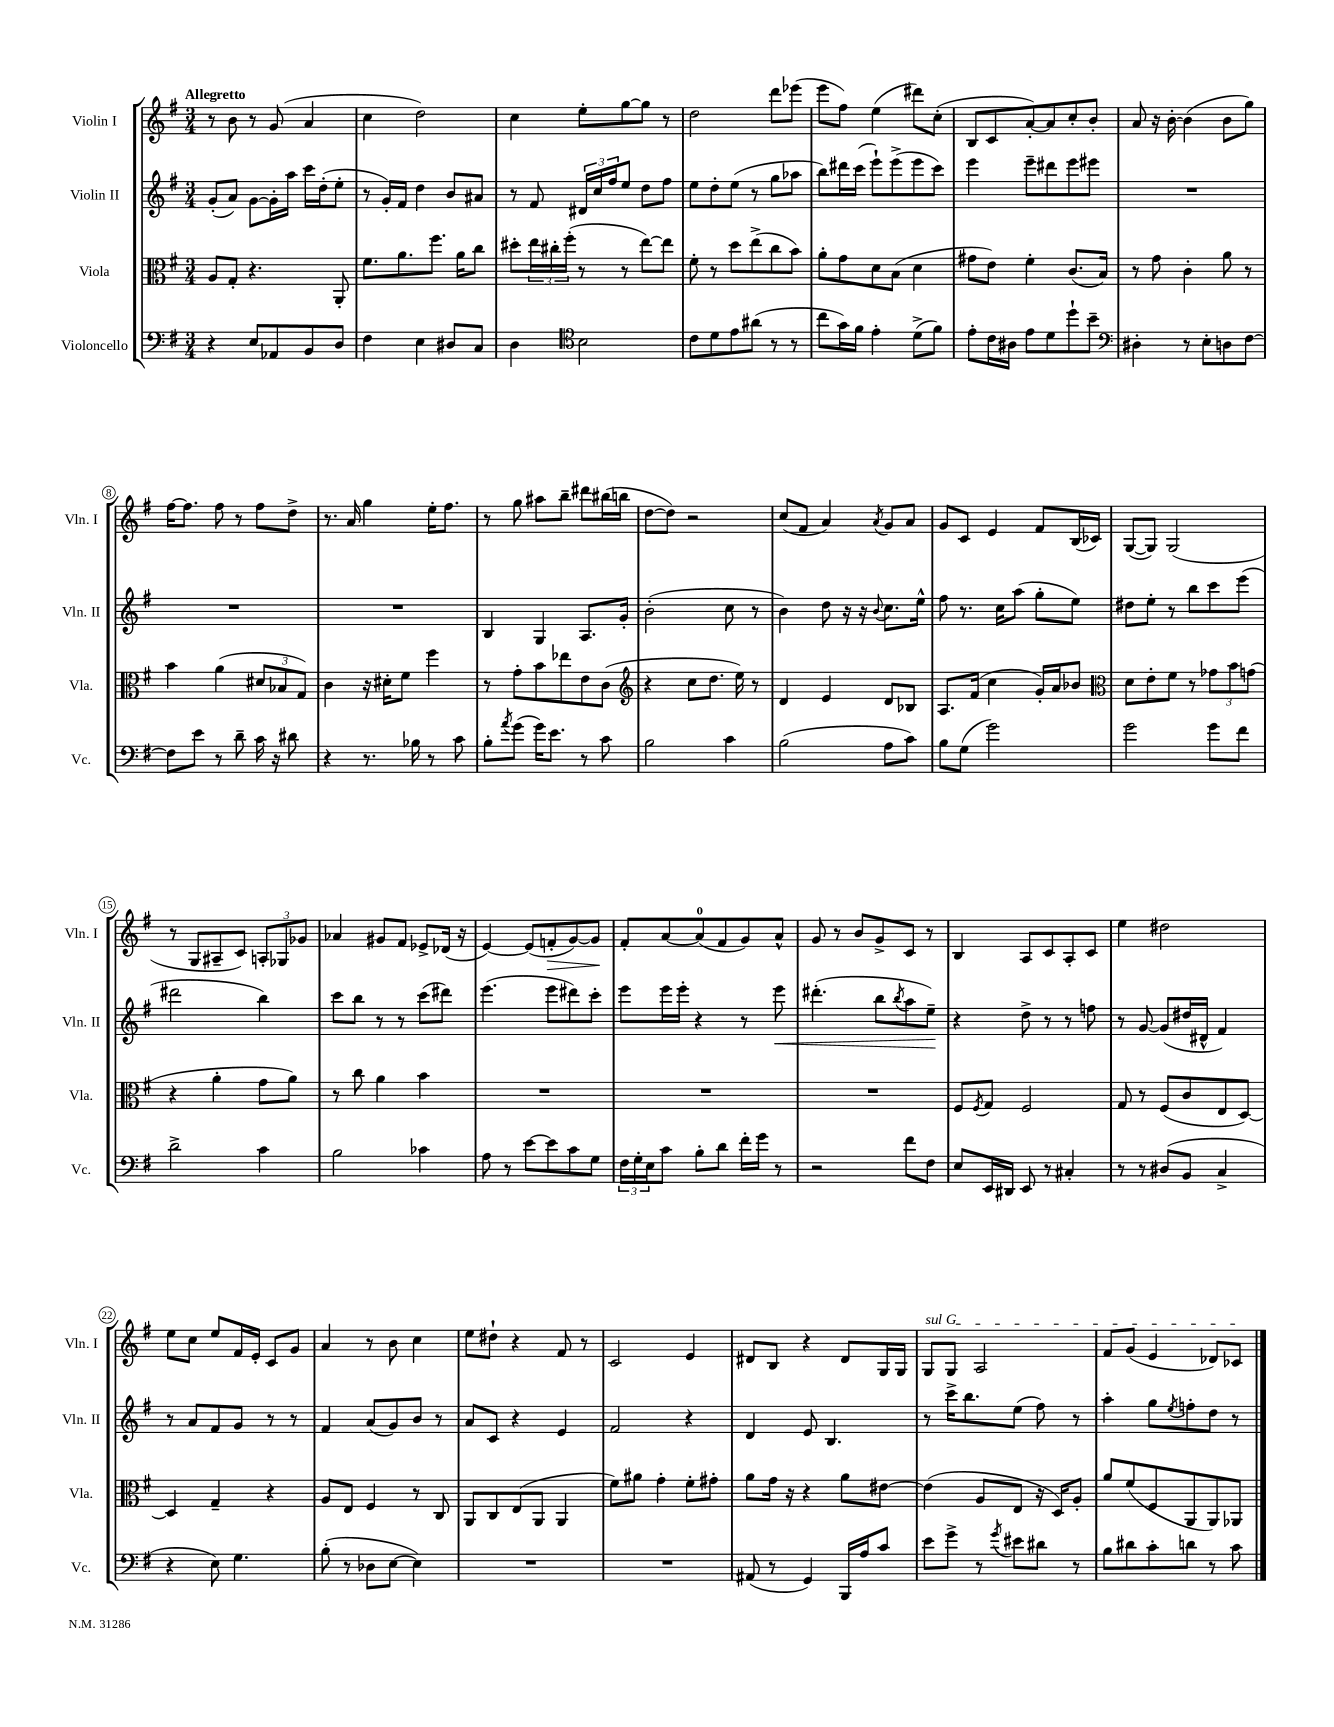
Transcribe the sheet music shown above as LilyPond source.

<<
\new StaffGroup <<
\new Staff = "s0" \with { instrumentName = "Violin I" shortInstrumentName = "Vln. I" } {
    \clef treble \key g \major \numericTimeSignature \time 3/4 \tempo "Allegretto"
    r8 b'8 r8 g'8( a'4 |
    c''4 d''2) |
    c''4 e''8-. g''8~ g''8 r8 |
    d''2 d'''8 ees'''8( |
    e'''8 fis''8) e''4( dis'''8) c''8-.( |
    b8 c'8 a'8~-.) a'8 c''8-. b'8-. |
    a'8 r16 b'16~-. b'4( b'8 g''8) |
    fis''16~ fis''8. fis''8 r8 fis''8 d''8-> |
    r8. a'16 g''4 e''16-. fis''8. |
    r8 g''8 ais''8 b''8-- dis'''8 bis''16( b''16 |
    d''8~ d''8) r2 |
    c''8( fis'8 a'4) \acciaccatura { a'8 } g'8 a'8 |
    g'8 c'8 e'4 fis'8 b16( ces'16) |
    g8~( g8) g2( |
    r8 g8 ais8-- c'8) \tuplet 3/2 { a8-. ges8 ges'8 } |
    aes'4 gis'8 fis'8 ees'8-> des'16( r16 |
    e'4~) e'8( f'8-.\> g'8~) g'8\! |
    fis'8-. a'8~ a'8-0( fis'8 g'8) a'8-^ |
    g'8 r8 b'8 g'8-> c'8 r8 |
    b4 a8 c'8 a8-. c'8 |
    e''4 dis''2 |
    e''8 c''8 e''8 fis'16 e'16-. c'8 g'8 |
    a'4 r8 b'8 c''4 |
    e''8 dis''8-! r4 fis'8 r8 |
    c'2 e'4 |
    dis'8 b8 r4 dis'8 g16 g16 |
    \once \override TextSpanner.bound-details.left.text = \markup { \italic "sul G" } g8\startTextSpan g8 a2 |
    fis'8 g'8( e'4 des'8) ces'8\stopTextSpan \bar "|." |
}
\new Staff = "s1" \with { instrumentName = "Violin II" shortInstrumentName = "Vln. II" } {
    \clef treble \key g \major \numericTimeSignature \time 3/4
    g'8-.( a'8) g'8~ g'16-. a''16 c'''16 d''16-.( e''8-. |
    r8 g'16-.) fis'16 d''4 b'8 ais'8 |
    r8 fis'8 \tuplet 3/2 { dis'16 c''16 fis''16 } e''8 d''8 fis''8 |
    e''8 d''8-. e''8( r8 g''8 aes''8 |
    b''8) dis'''16 c'''16( e'''8-!) e'''8->( e'''8 c'''8) |
    e'''4 e'''8-- dis'''8 e'''8 eis'''8 |
    R2. |
    R2. |
    R2. |
    b4 g4 a8. g'16-. |
    b'2-.( c''8 r8 |
    b'4) d''8 r16 r16 \appoggiatura { b'8 } c''8. e''16-^ |
    fis''8 r8. c''16 a''8( g''8-. e''8) |
    dis''8 e''8-. r8 b''8 c'''8 e'''8( |
    dis'''2 b''4) |
    c'''8 b''8 r8 r8 c'''8( dis'''8) |
    e'''4.( e'''8 dis'''8) c'''8-. |
    e'''8 e'''16 e'''16-. r4 r8 e'''8\< |
    dis'''4.-.( b''8 \acciaccatura { b''8 } a''8 e''8--\!) |
    r4 d''8-> r8 r8 f''8 |
    r8 g'8~ g'8( dis''16 dis'16-^ fis'4) |
    r8 a'8 fis'8 g'8 r8 r8 |
    fis'4 a'8( g'8) b'8 r8 |
    a'8 c'8 r4 e'4 |
    fis'2 r4 |
    d'4 e'8 b4. |
    r8 c'''16-> b''8. e''8( fis''8) r8 |
    a''4-. g''8 \acciaccatura { e''8 } f''8-. d''8 r8 \bar "|." |
}
\new Staff = "s2" \with { instrumentName = "Viola" shortInstrumentName = "Vla." } {
    \clef alto \key g \major \numericTimeSignature \time 3/4
    a8 g8-. r4. a,8-. |
    fis'8. a'8. fis''8. a'16 c''8 |
    dis''8-. \tuplet 3/2 { e''16 cis''16-. fis''16-.( } r8 r8 e''8~) e''8 |
    fis'8-. r8 d''8 e''8->( c''8 b'8) |
    a'8-. g'8 d'8 b8( d'4 |
    gis'8 e'8) fis'4-. c'8.( b16) |
    r8 g'8 c'4-. a'8 r8 |
    b'4 a'4( \tuplet 3/2 { dis'8 bes8 g8) } |
    c'4 r16 dis'16-. fis'8 fis''4 |
    r8 g'8-. b'8 ees''8 e'8 c'8( |
    \clef treble r4 c''8 d''8. e''16) r8 |
    d'4 e'4 d'8 bes8 |
    a8. fis'16( c''4 g'16-.) a'16 bes'8 |
    \clef alto d'8 e'8-. fis'8 r8 \tuplet 3/2 { ges'8 b'8 g'8( } |
    r4 a'4-. g'8 a'8) |
    r8 c''8 a'4 b'4 |
    R2. |
    R2. |
    R2. |
    fis8 \acciaccatura { fis8 } g8 fis2 |
    g8 r8 fis8( c'8 e8 d8~) |
    d4 g4-- r4 |
    a8 e8 fis4 r8 c8 |
    a,8 c8 e8( a,8 a,4 |
    fis'8) ais'8 g'4-. fis'8-. gis'8-. |
    a'8 g'16 r16 r4 a'8 eis'8~ |
    eis'4( a8 e8 r16 d16) a8-. |
    a'8 fis'8( fis8 a,8 a,8) aes,8 \bar "|." |
}
\new Staff = "s3" \with { instrumentName = "Violoncello" shortInstrumentName = "Vc." } {
    \clef bass \key g \major \numericTimeSignature \time 3/4
    r4 e8 aes,8 b,8 d8 |
    fis4 e4 dis8 c8 |
    d4 \clef tenor b2 |
    c'8 d'8 e'8 ais'8( r8 r8 |
    c''8 g'16) fis'16 e'4-. d'8->( fis'8) |
    e'8-. c'16 ais16 e'8 d'8 d''8-! b'8-- |
    \clef bass dis4-. r8 e8-. d8 fis8~ |
    fis8 e'8 r8 d'8-- c'16 r16 dis'8 |
    r4 r8. bes16 r8 c'8 |
    b8-. \acciaccatura { a'8 } g'8( g'16) e'8. r8 c'8 |
    b2 c'4 |
    b2( a8 c'8) |
    b8 g8( g'2) |
    g'2 g'8 fis'8 |
    d'2-> c'4 |
    b2 ces'4 |
    a8 r8 e'8~ e'8 c'8 g8 |
    \tuplet 3/2 { fis16 g16-. e16 } c'8 b8-. d'8 fis'16-. g'16 r8 |
    r2 fis'8 fis8 |
    e8 e,16 dis,16 e,8 r8 cis4-. |
    r8 r8 dis8( b,8 c4-> |
    r4 e8) g4. |
    b8-.( r8 des8 e8~ e4) |
    R2. |
    R2. |
    ais,8( r8 g,4) b,,16 a16 c'8 |
    e'8 g'8-> r8 \acciaccatura { g'8 } eis'8 dis'8 r8 |
    b8 dis'8 c'8-. d'8 r8 c'8 \bar "|." |
}
>>
>>
\layout { \context { \Score \override BarNumber.stencil = #(make-stencil-circler 0.1 0.3 ly:text-interface::print) } }
